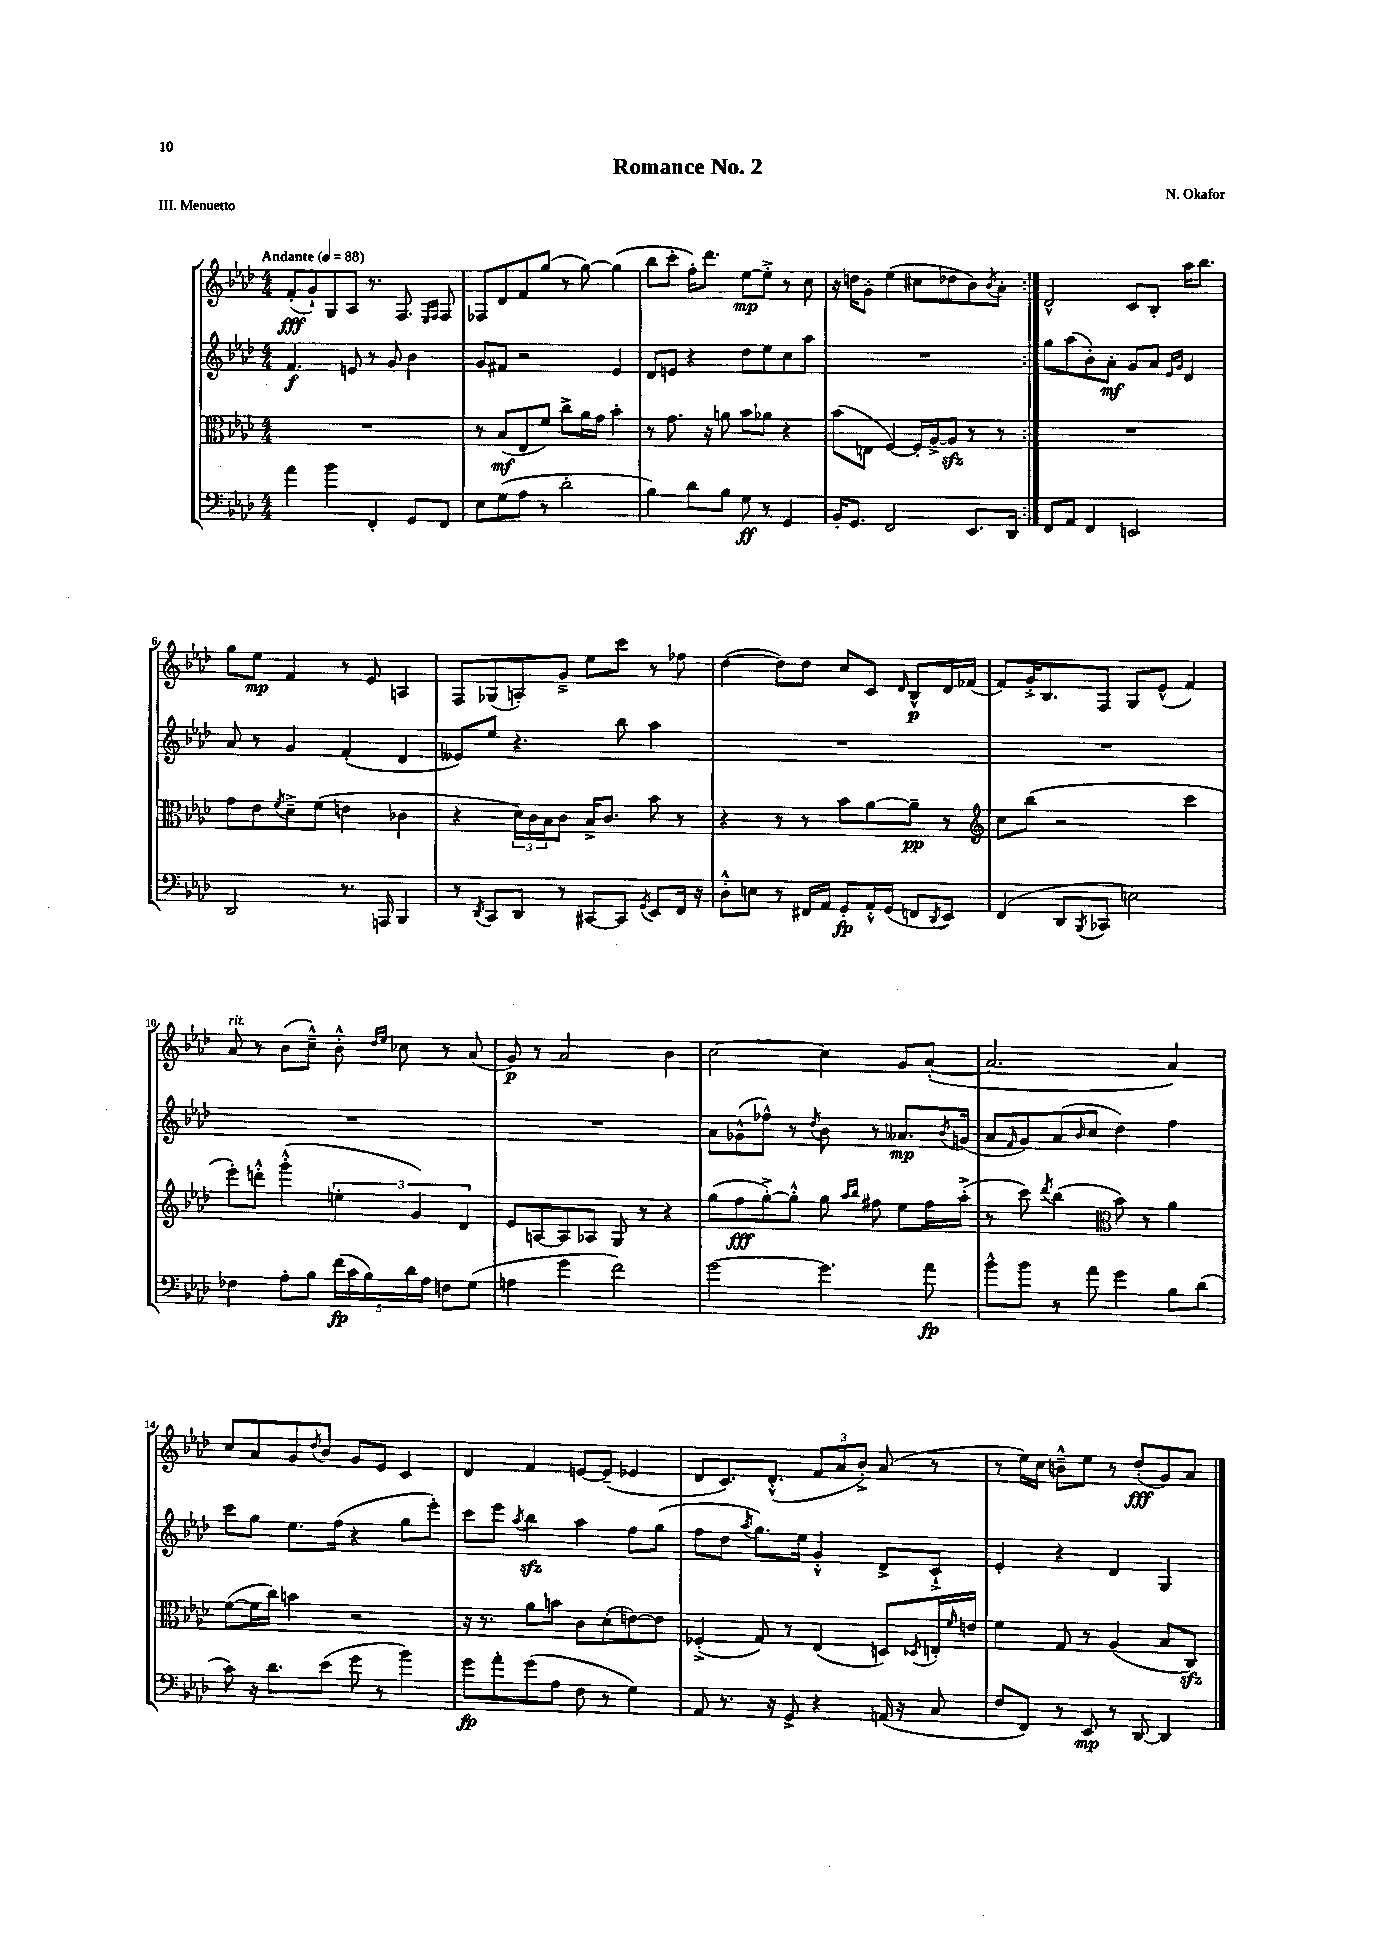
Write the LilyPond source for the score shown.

\header { title = "Romance No. 2" composer = "N. Okafor" piece = "III. Menuetto" }
<<
\new StaffGroup <<
\new Staff = "s0" {
    \clef treble \key aes \major \numericTimeSignature \time 4/4 \tempo "Andante" 4 = 88
    \repeat volta 2 { f'8-.\fff( g'8-!) g8 aes8 r8. f8. \grace { ees16 f16 } f8 |
    fes8 des'8 f'8 g''8( r8 g''8~) g''4( |
    bes''8 c'''8-. f''16-.) des'''8. ees''8~\mp ees''8-.-> r8 c''8 |
    r16 d''16 g'8-. ees''4( cis''8 des''8 bes'8) \acciaccatura { bes'8 } aes'8-. | }
    des'2-^ c'8 bes8-. aes''16 bes''8. |
    g''8 ees''8\mp f'4 r8 ees'8 a4 |
    f8 ges8( a8-.) g'8---> ees''8 c'''8 r8 fes''8 |
    des''4~( des''8) des''8 c''8 c'8 \grace { des'16 } bes8-^\p des'16 fes'16( |
    f'8) g'16-.-> bes8. f8 g8 ees'8-^( f'4) |
    aes'8^\markup { \italic "rit." } r8 bes'8( c''8---^) bes'8-.-^ \grace { des''16 ees''16 } ces''8 r8 aes'8( |
    g'8\p) r8 aes'2 bes'4 |
    c''2~ c''4 g'8 aes'8~-.( |
    aes'2. aes'4) |
    c''8 aes'8 g'8 \acciaccatura { des''8 } bes'8 g'8 ees'8 c'4 |
    des'4 f'4 e'8~ e'8--( ees'4 |
    des'8 c'8.) des'8.-.-^( \tuplet 3/2 { f'8 aes'8 bes'8-.->) } aes'8( r8 |
    r8 ees''16) c''16 b'8---^ ees''8 r8 des''8-.\fff( g'8) aes'8 \bar "|." |
}
\new Staff = "s1" {
    \clef treble \key aes \major \numericTimeSignature \time 4/4
    \repeat volta 2 { f'4.\f e'8 r8 g'8 bes'4 |
    g'8 fis'8 r2 ees'4 |
    des'8 e'8 r4 des''8 ees''8 c''8 aes''8 |
    R1 | }
    g''8 aes''8( bes'8-.) aes'8-.\mf g'8 aes'8 \grace { ees'16 g'16 } des'4 |
    aes'8 r8 g'4 f'4-.( des'4 |
    eeses'8) ees''8 r4. bes''8 aes''4 |
    R1 |
    R1 |
    R1 |
    R1 |
    aes'8 ges'8-^( fes''8-^) r8 \acciaccatura { des''8 } bes'8 r8 aeses'8.\mp \acciaccatura { bes'8 } g'16( |
    aes'8 \grace { f'16 } g'8) aes'8( \grace { bes'16 } c''8 des''4) f''4 |
    c'''8 g''8 ees''8. f''16( r4 g''8 ees'''8-.) |
    c'''8 ees'''8 \acciaccatura { aes''8 } bes''4\sfz aes''4 f''8 g''8( |
    f''8 des''8 \acciaccatura { aes''8 } g''8.) ees''16 g'4-.-^ des'8-> c'8-!-> |
    ees'4-. r4 des'4 g4 \bar "|." |
}
\new Staff = "s2" {
    \clef alto \key aes \major \numericTimeSignature \time 4/4
    \repeat volta 2 { R1 |
    r8 bes8\mf( ees8 f'8) c''8-> aes'16 g'16 bes'4-. |
    r8 g'8. r16 a'8 bes'8 aes'8 r4 |
    bes'8( e8 f4~) f16-. aes16~-> aes8\sfz r8 r8 | }
    R1 |
    g'8 ees'8 \acciaccatura { f'8 } des'8---> f'8( e'4 ces'4 |
    r4 \tuplet 3/2 { des'16) c'16 bes16 } c'8 bes16-> c'8. bes'8 r8 |
    r4 r8 r8 bes'8 aes'8~ aes'8--\pp r8 |
    \clef treble c''8 bes''8( r2 c'''4 |
    ees'''8-.) d'''8-.-^ g'''4-.-^( \tuplet 3/2 { e''4-. g'4) des'4 } |
    ees'8 a8~ a8 aes8 g8 r8 r4 |
    g''8( f''8\fff g''8~-.->) g''8-.-^ g''8 \grace { aes''16 bes''16 } fis''8 ees''8 fis''16 aes''16-.->( |
    r8 c'''8) \acciaccatura { des'''8 } bes''4( \clef alto bes'8) r8 aes'4 |
    f'8~( f'16 c''16) b'4 r2 |
    r16 r8. aes'8 b'8 c'8 des'8-.( e'8~) e'8 |
    fes4-.->( g8) r8 ees4( d8) \acciaccatura { des8 } e16-. \grace { f'16 } e'16 |
    f'4 g8 r8 aes4( bes8 c8\sfz) \bar "|." |
}
\new Staff = "s3" {
    \clef bass \key aes \major \numericTimeSignature \time 4/4
    \repeat volta 2 { aes'4 bes'4 f,4-. g,8 f,8 |
    ees8 g8( aes8 r8 des'2-. |
    bes4) des'8 bes8 g8\ff r8 g,4 |
    bes,16-. g,8. f,2 ees,8. des,16 | }
    f,8 aes,8 f,4 e,2 |
    des,2 r8. a,,16 bes,,4 |
    r8 \acciaccatura { des,8 } c,8 des,8 r8 cis,8~ cis,8 \acciaccatura { g,8 } ees,8 f,16 r16 |
    des8-.-^ e8 r8 fis,16 aes,16 g,8-.\fp aes,16-.-^ g,16( f,8 \acciaccatura { des,8 } ees,8) |
    f,4( des,8 \acciaccatura { bes,,8 } ces,8 e2) |
    fes4 aes8-. bes8 \tuplet 5/4 { f'16\fp( c'16 bes16) des'16 aes16 } f8 g8( |
    a4 g'4 f'2) |
    g'2~ g'4. aes'8\fp |
    bes'8-^ bes'8 r8 aes'8 g'4 bes8 des'8( |
    c'8) r16 des'8. ees'8( g'8 r8 bes'4) |
    g'8\fp aes'8-. g'8( aes8 f8 r8 g4) |
    aes,8 r8. r16 g,8-> r4 a,16( r16 c8 |
    f8 f,8) r8 ees,8\mp r8 des,8~ des,4 \bar "|." |
}
>>
>>
